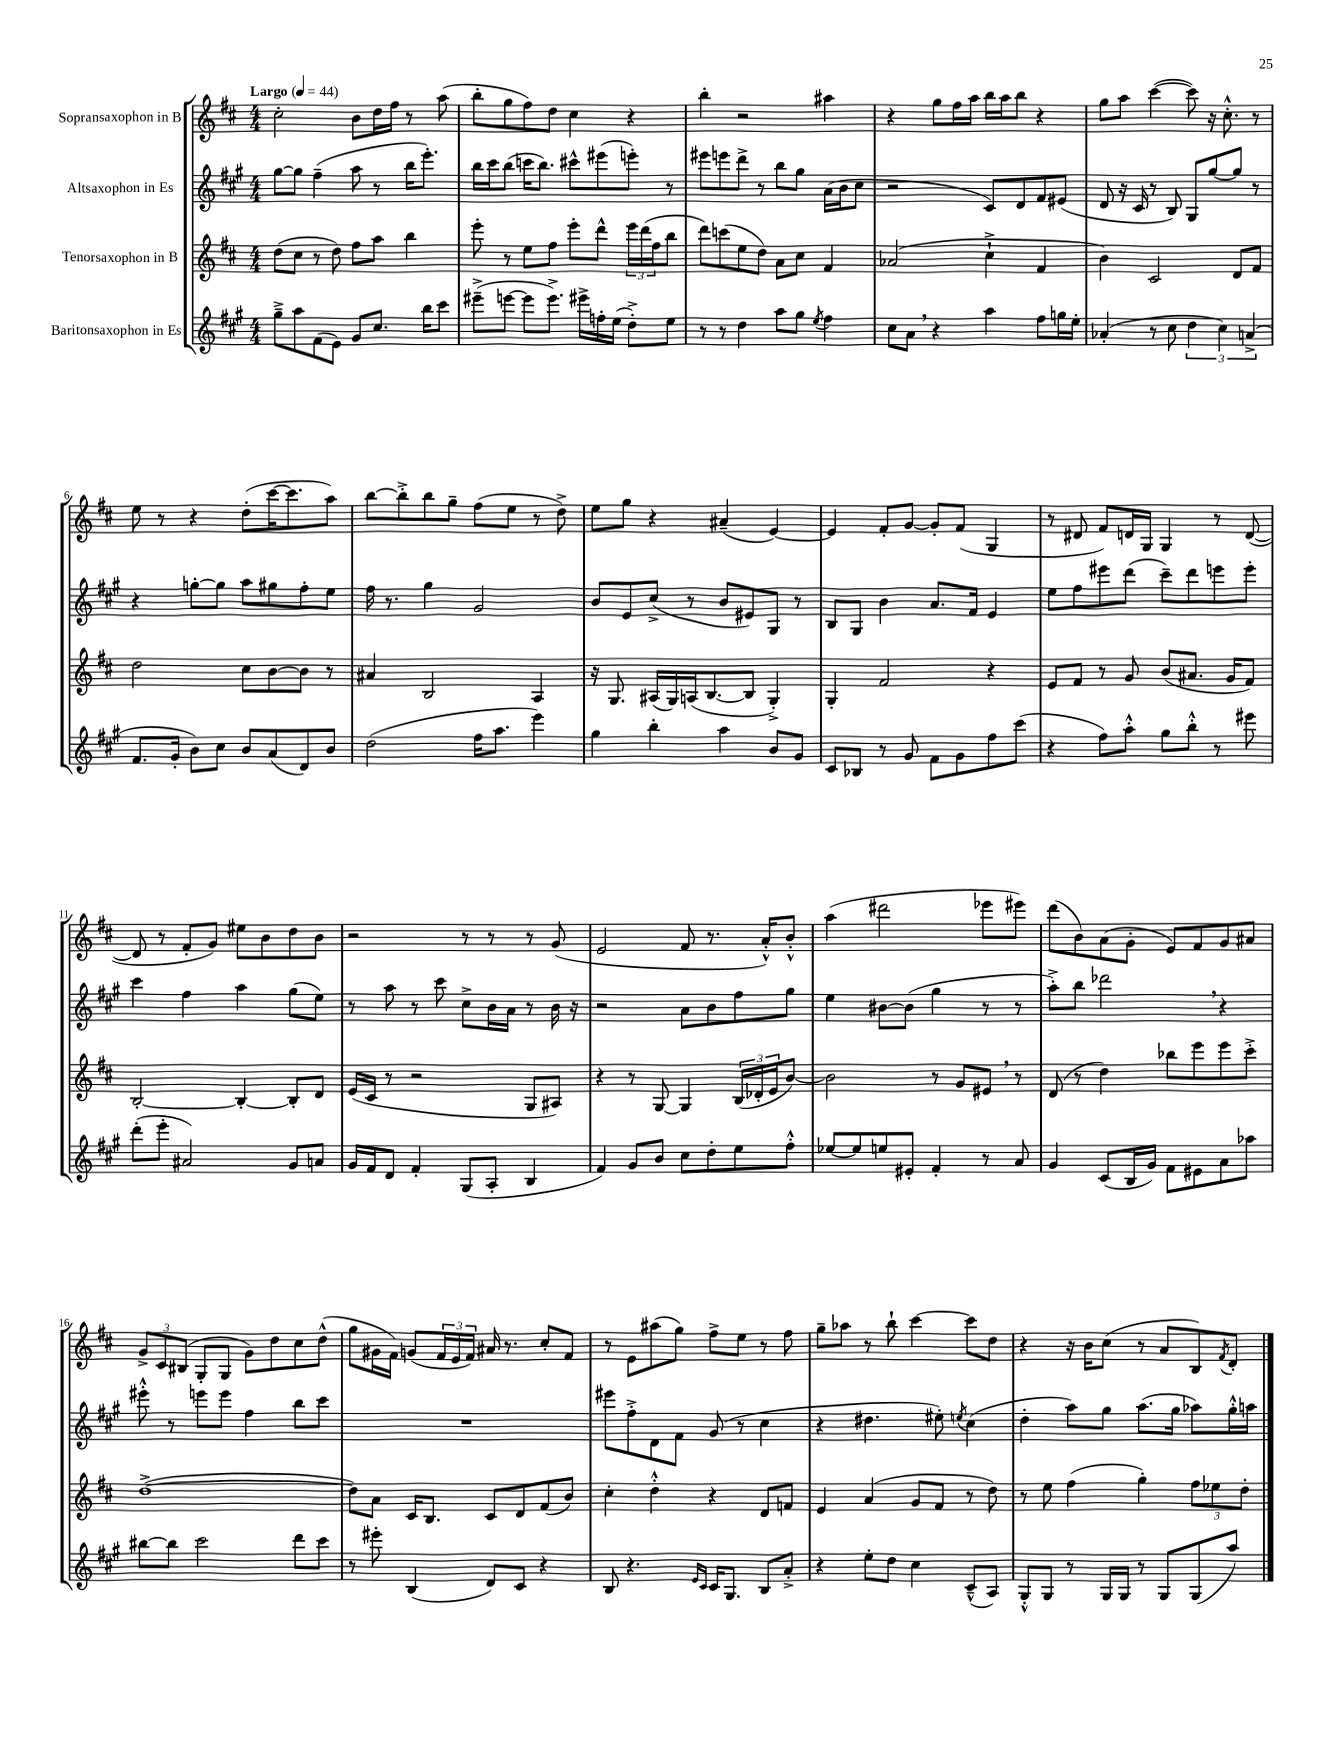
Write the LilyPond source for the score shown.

<<
\new StaffGroup <<
\new Staff = "s0" \with { instrumentName = "Sopransaxophon in B" } {
    \clef treble \key d \major \numericTimeSignature \time 4/4 \tempo "Largo" 4 = 44
    cis''2-. b'8 d''16 fis''16 r8 a''8( |
    b''8-. g''8 fis''8) d''8 cis''4 r4 |
    b''4-. r2 ais''4 |
    r4 g''8 fis''16 a''16 b''16 a''16 b''8 r4 |
    g''8 a''8 cis'''4~( cis'''8) r16 cis''8.-.-^ r8 |
    e''8 r8 r4 d''8-.( cis'''16~ cis'''8. a''8) |
    b''8~ b''8-.-> b''8 g''8-- fis''8( e''8 r8 d''8->) |
    e''8 g''8 r4 ais'4--( e'4~) |
    e'4 fis'8-. g'8~ g'8-. fis'8( g4 |
    r8 dis'8 fis'8) d'16 g16 g4 r8 d'8~( |
    d'8 r8 fis'8-. g'8) eis''8 b'8 d''8 b'8 |
    r2 r8 r8 r8 g'8( |
    e'2 fis'8 r8. a'16-.-^) b'8-.-^ |
    a''4( dis'''2 ees'''8 eis'''8) |
    d'''8( b'8) a'8( g'8-. e'8) fis'8 g'8 ais'8 |
    \tuplet 3/2 { g'8-> cis'8 bis8( } g8-. g8 g'8) d''8 cis''8 d''8-^( |
    g''8 gis'16 fis'16) g'8( \tuplet 3/2 { fis'16 e'16 fis'16) } ais'16 r8. cis''8-. fis'8 |
    r8 e'8 ais''8( g''8) fis''8-> e''8 r8 fis''8 |
    g''8-- aes''8 r8 b''8-! cis'''4~ cis'''8 d''8 |
    r4 r16 b'16 cis''8( r8 a'8 b8) \acciaccatura { fis'8 } d'8-. \bar "|." |
}
\new Staff = "s1" \with { instrumentName = "Altsaxophon in Es" } {
    \clef treble \key a \major \numericTimeSignature \time 4/4
    gis''8~ gis''8 fis''4--( a''8 r8 b''16 e'''8.-.) |
    b''16 cis'''16 b''8( c'''16 b''8.) cis'''8-^ eis'''8( e'''8-.) r8 |
    eis'''8 e'''8 d'''8-> r8 b''8 gis''8 a'16( b'16 cis''8 |
    r2 cis'8) d'8 fis'8 eis'8( |
    d'8 r16 cis'16 r8 b8) gis8 gis''8~ gis''8 r8 |
    r4 g''8~-. g''8 a''8 gis''8 fis''8-. e''8 |
    fis''16 r8. gis''4 gis'2 |
    b'8 e'8 cis''8->( r8 b'8 eis'8) gis8 r8 |
    b8 gis8 b'4 a'8. fis'16 e'4 |
    e''8 fis''8 eis'''8 d'''8( cis'''8--) d'''8 e'''8 e'''8-. |
    cis'''4 fis''4 a''4 gis''8( e''8) |
    r8 a''8 r8 cis'''8 cis''8-> b'16 a'16 r8 b'16 r16 |
    r2 a'8 b'8 fis''8 gis''8 |
    e''4 bis'8~ bis'8( gis''4 r8 r8 |
    a''8-.->) b''8 des'''2 \breathe r4 |
    eis'''8-.-^ r8 e'''8 e'''8 fis''4 b''8 cis'''8 |
    R1 |
    eis'''8 fis''8-.-> d'8 fis'8 gis'8( r8 cis''4 |
    r4 dis''4. eis''8-.) \acciaccatura { e''8 } cis''4( |
    d''4-. a''8) gis''8 a''8.( gis''16 aes''8) gis''16-.-^ a''16 \bar "|." |
}
\new Staff = "s2" \with { instrumentName = "Tenorsaxophon in B" } {
    \clef treble \key d \major \numericTimeSignature \time 4/4
    d''8( cis''8 r8 d''8) fis''8 a''8 b''4 |
    e'''8-. r8 e''8 fis''8 e'''8-. d'''8-^ \tuplet 3/2 { e'''16 d'''16( fis''16 } b''8 |
    d'''8) c'''8( e''8 d''8) a'8 cis''8 fis'4 |
    aes'2( cis''4-!-> fis'4 |
    b'4) cis'2 d'8 fis'8 |
    d''2 cis''8 b'8~ b'8 r8 |
    ais'4 b2 a4 |
    r16 g8. ais16( g16) a16( b8.~ b8 g4-.->) |
    g4-. fis'2 r4 |
    e'8 fis'8 r8 g'8 b'8( ais'8. g'16 fis'8) |
    b2~-. b4~-. b8-. d'8 |
    e'16( cis'16 r8 r2 g8 ais8) |
    r4 r8 g8~ g4 \tuplet 3/2 { b16( des'16-. e'16 } b'8~) |
    b'2 r8 g'8 eis'8 \breathe r8 |
    d'8( r8 d''4) bes''8 e'''8 e'''8 cis'''8-.-> |
    d''1~->( |
    d''8) a'8 cis'16 b8. cis'8 d'8 fis'8( b'8) |
    cis''4-. d''4-.-^ r4 d'8 f'8 |
    e'4 a'4( g'8 fis'8 r8 d''8) |
    r8 e''8 fis''4( g''4-.) \tuplet 3/2 { fis''8 ees''8 d''8-. } \bar "|." |
}
\new Staff = "s3" \with { instrumentName = "Baritonsaxophon in Es" } {
    \clef treble \key a \major \numericTimeSignature \time 4/4
    gis''8---> a''8 fis'8( e'8) gis'8 cis''8. b''16 cis'''8 |
    eis'''8--->( e'''8~ e'''8 e'''8.->) eis'''16-> f''16-. e''16( d''8-.->) e''8 |
    r8 r8 d''4 a''8 gis''8 \acciaccatura { e''8 } fis''4 |
    cis''8 a'8 \breathe r4 a''4 fis''8 g''16 e''16-. |
    aes'4-.( r8 cis''8 \tuplet 3/2 { d''4 cis''4) a'4->( } |
    fis'8. gis'16-. b'8) cis''8 b'8 a'8( d'8) b'8 |
    d''2( fis''16 a''8. e'''4) |
    gis''4 b''4-. a''4 b'8 gis'8 |
    cis'8 bes8 r8 gis'8 fis'8 gis'8 fis''8 cis'''8( |
    r4 fis''8) a''8-.-^ gis''8 b''8-.-^ r8 eis'''8 |
    d'''8-.( e'''8-. ais'2) gis'8 a'8 |
    gis'16 fis'16 d'8 fis'4-. gis8( a8-. b4 |
    fis'4) gis'8 b'8 cis''8 d''8-. e''8 fis''8-.-^ |
    ees''8~ ees''8 e''8 eis'8-. fis'4-. r8 a'8 |
    gis'4 cis'8( b16 gis'16) fis'8 eis'8 a'8 aes''8 |
    bis''8~ bis''8 cis'''2 d'''8 cis'''8 |
    r8 eis'''8-. b4( d'8) cis'8 r4 |
    b8 r4. \grace { e'16 cis'16 } cis'16 gis8. b8 a'8-.-> |
    r4 e''8-. d''8 cis''4 cis'8---^( a8) |
    gis8-.-^ gis8 r8 gis16 gis16 r8 gis8 gis8( a''8) \bar "|." |
}
>>
>>
